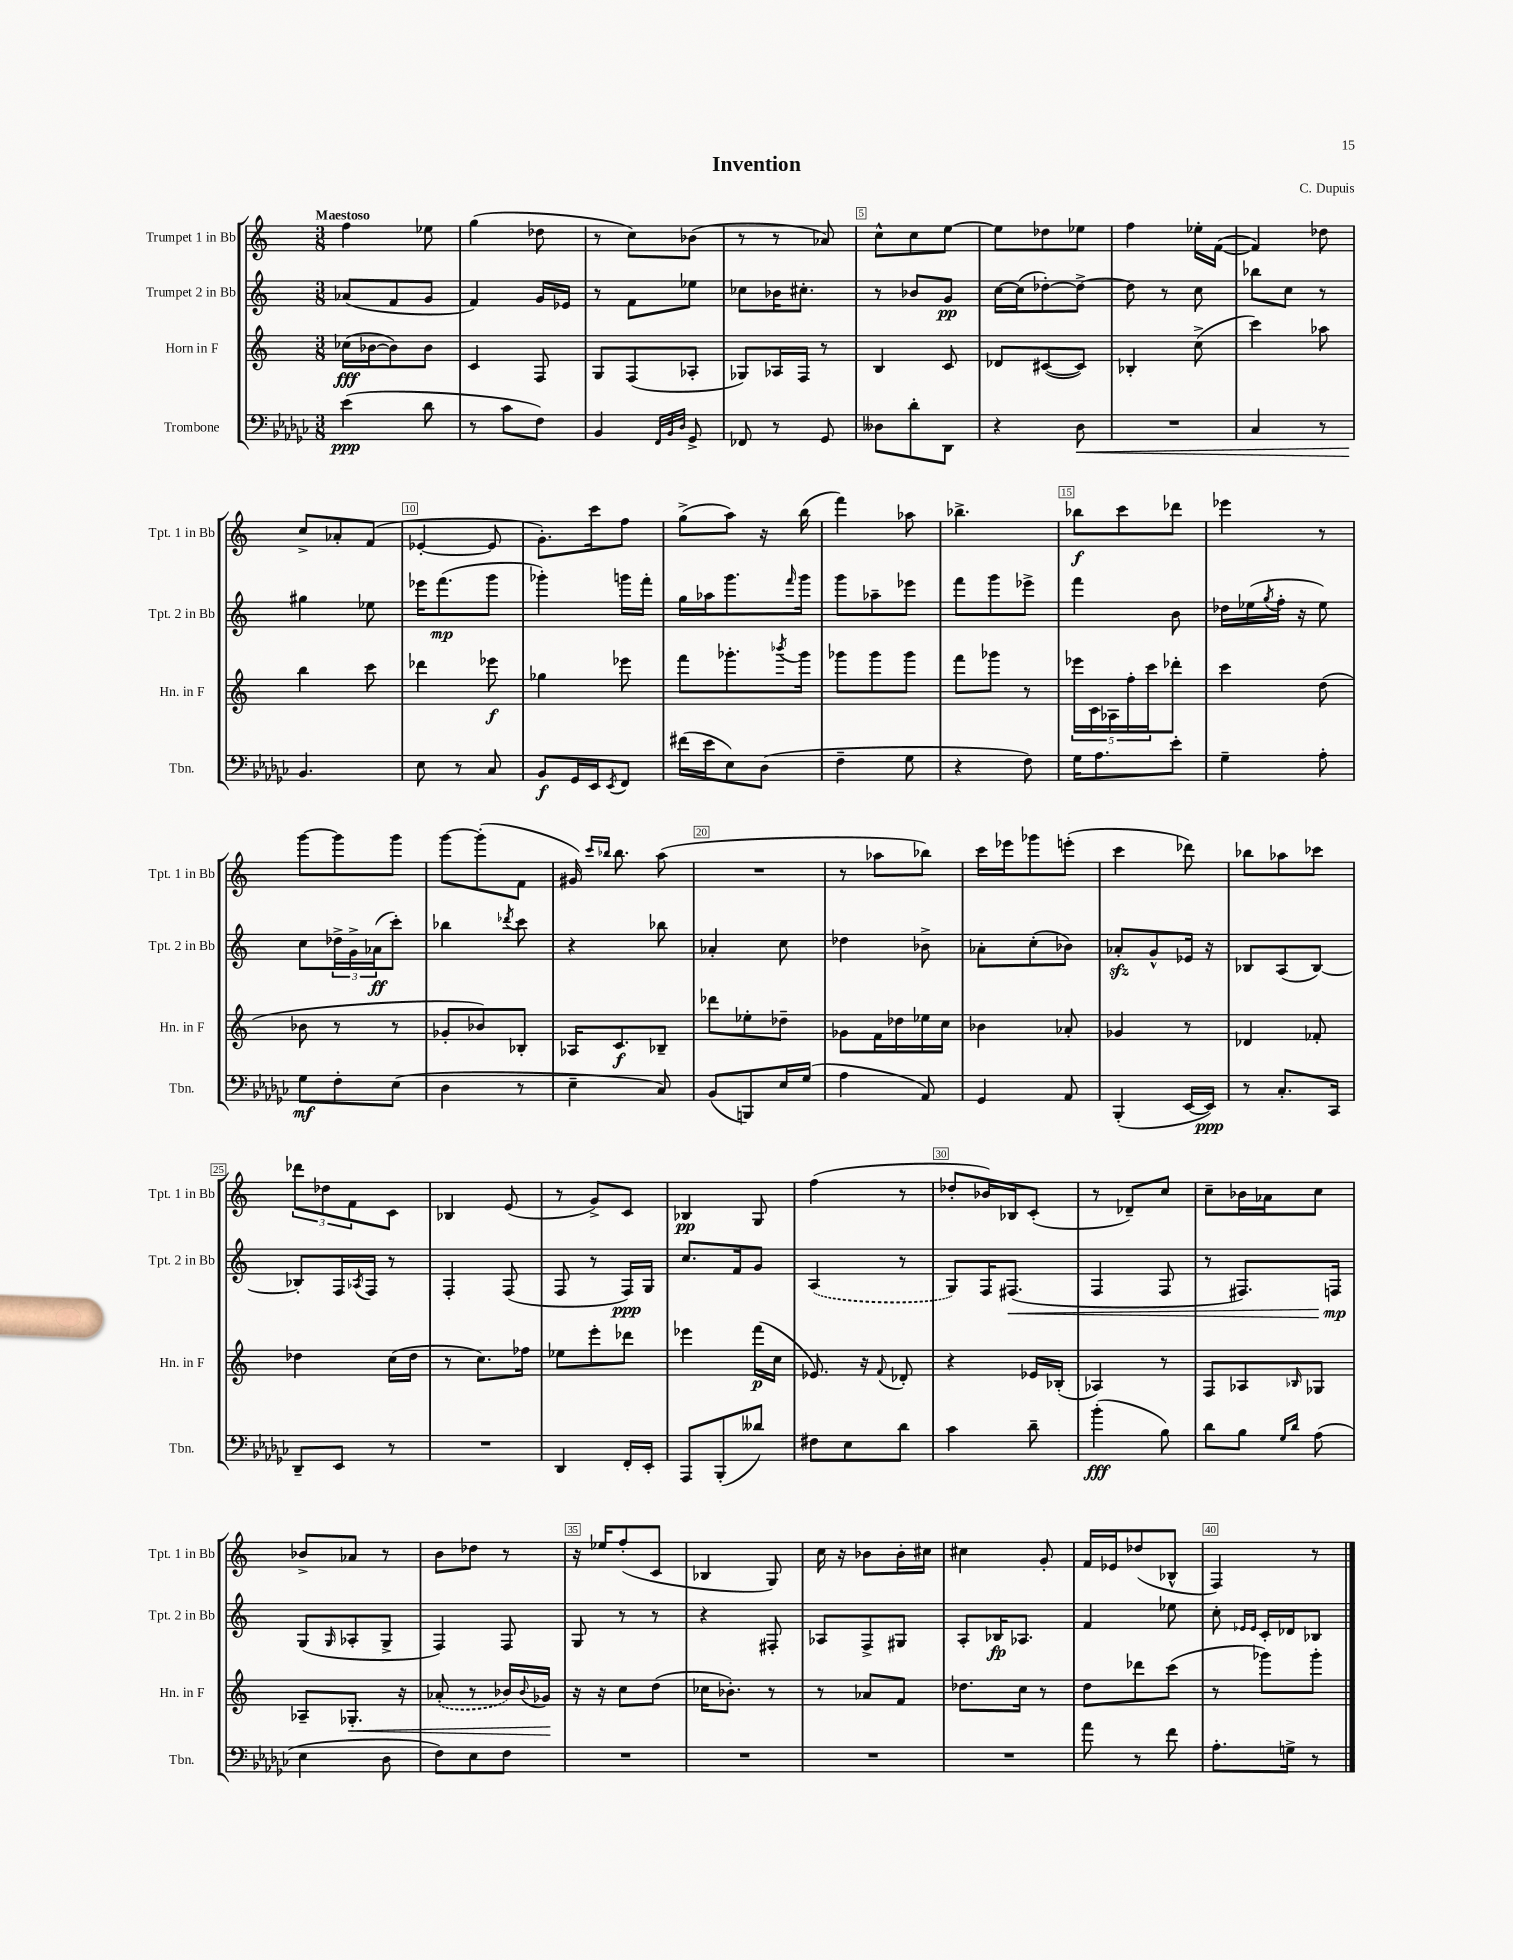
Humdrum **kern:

**kern	**dynam	**kern	**dynam	**kern	**dynam	**kern	**dynam
*part4	*part4	*part3	*part3	*part2	*part2	*part1	*part1
*staff4	*staff4	*staff3	*staff3	*staff2	*staff2	*staff1	*staff1
*I"Trombone	*	*I"Horn in F	*	*I"Trumpet 2 in Bb	*	*I"Trumpet 1 in Bb	*
*I'Tbn.	*	*I'Hn. in F	*	*I'Tpt. 2 in Bb	*	*I'Tpt. 1 in Bb	*
*clefF4	*	*clefG2	*	*clefG2	*	*clefG2	*
*k[b-e-a-d-g-c-]	*	*k[]	*	*k[]	*	*k[]	*
*M3/8	*	*M3/8	*	*M3/8	*	*M3/8	*
=1	=1	=1	=1	=1	=1	=1	=1
!	!	!	!	!	!	!LO:TX:a:B:t=Maestoso	!
(4e-\	ppp	(16cc-X\LL	fff	(8a-X/L	.	4ff\	.
.	.	[16b-X\J	.	.	.	.	.
.	.	8b-\])	.	8f/	.	.	.
8d-\	.	8b-\J	.	8g/J	.	8ee-X\	.
=2	=2	=2	=2	=2	=2	=2	=2
8r	.	4c/	.	4f/)	.	(4gg\	.
8c-\L	.	.	.	.	.	.	.
8F\J)	.	8F/	.	16g/LL	.	8dd-X\	.
.	.	.	.	16e-X/JJ	.	.	.
=3	=3	=3	=3	=3	=3	=3	=3
4BB-/	.	8G/L	.	8r	.	8r	.
.	.	(8F/	.	8f\L	.	8cc\L)	.
32qqFF/LLL	.	.	.	.	.	.	.
32qqBB-/	.	.	.	.	.	.	.
32qqD-/JJJ	.	.	.	.	.	.	.
8GG-^/	.	8A-X'/J	.	8ee-X\J	.	(8b-X\J	.
=4	=4	=4	=4	=4	=4	=4	=4
8FF-X/	.	8G-X/L)	.	8cc-X\L	.	8r	.
8r	.	16A-X/L	.	16b-X\K	.	8r	.
.	.	16F/JJ	.	8.cc#X'\J	.	.	.
8GG-/	.	8r	.	.	.	8a-X/)	.
=5	=5	=5	=5	=5	=5	=5	=5
8D--X\L	.	4B/	.	8r	.	8cc^^\L	.
8d-'\	.	.	.	8b-X/L	.	8cc\	.
8DD-\J	.	8c/	.	8g/J	pp	[8ee\J	.
=6	=6	=6	=6	=6	=6	=6	=6
4r	.	8d-X/L	.	[16cc\LL	.	8ee\L]	.
.	.	.	.	(16cc\J]	.	.	.
.	.	([8c#X/	.	[8dd-X'\)	.	8dd-X\	.
!	!LO:HP:b	!	!	!	!	!	!
8D-\	<	8c#/J])	.	8dd-^\J_	.	8ee-X\J	.
=7	=7	=7	=7	=7	=7	=7	=7
4.r	.	4B-X'/	.	8dd-\]	.	4ff\	.
.	.	.	.	8r	.	.	.
.	.	(8cc^\	.	8cc\	.	16ee-X'\LL	.
.	.	.	.	.	.	([16f\JJ	.
=8	=8	=8	=8	=8	=8	=8	=8
4C-/	.	4ccc\)	.	8bb-X\L	.	4f/])	.
.	.	.	.	8cc\J	.	.	.
8r	.	8aa-X\	.	8r	.	8dd-X\	.
!!LO:LB:g=z
=9	=9	=9	=9	=9	=9	=9	=9
4.BB-/	.	4bb\	.	4gg#X\	.	8cc^/L	.
.	.	.	.	.	.	8a-X'/	.
.	.	8ccc\	.	8ee-X\	.	(8f/J	.
.	[	.	.	.	.	.	.
=10	=10	=10	=10	=10	=10	=10	=10
8E-\	.	4ddd-X\	.	16eee-X\KL	.	[4e-X'/	.
.	.	.	.	(8.fff\	mp	.	.
8r	.	.	.	.	.	.	.
8C-/	.	8eee-X\	f	8ggg\J	.	8e-/]	.
=11	=11	=11	=11	=11	=11	=11	=11
8BB-/L	f	4gg-X\	.	4ggg-X'\)	.	8.g'\L)	.
16GG-/L	.	.	.	.	.	.	.
16EE-/J	.	.	.	.	.	16ccc\k	.
8qEE-/	.	.	.	.	.	.	.
8FF/J	.	8eee-X\	.	16gggn\LL	.	8ff\J	.
.	.	.	.	16fff'\JJ	.	.	.
=12	=12	=12	=12	=12	=12	=12	=12
(16f#X\LL	.	8fff\L	.	16gg\LL	.	(8gg^\L	.
16e-\J	.	.	.	16aa-X\J	.	.	.
8E-\)	.	8.ggg-X'\	.	8.ggg\	.	8aa\J)	.
(8D-\J	.	.	.	.	.	16r	.
.	.	8qbbb-X/	.	16qqfff/	.	.	.
.	.	16ggg-\Jk	.	16ggg\Jk	.	(16bb\	.
=13	=13	=13	=13	=13	=13	=13	=13
4F~\	.	8ggg-X\L	.	8ggg\L	.	4fff\)	.
.	.	8ggg-\	.	8aa-X~\	.	.	.
8G-\	.	8ggg-\J	.	8eee-X\J	.	8aa-X\	.
=14	=14	=14	=14	=14	=14	=14	=14
4r	.	8fff\L	.	8fff\L	.	4.bb-X^\	.
.	.	8ggg-X\J	.	8ggg\	.	.	.
8F\)	.	8r	.	8eee-X^\J	.	.	.
=15	=15	=15	=15	=15	=15	=15	=15
16G-\KL	.	20eee-X\LL	.	4fff\	.	8bb-X\L	f
.	.	20c\	.	.	.	.	.
8.A-\	.	.	.	.	.	.	.
.	.	20A-X\	.	.	.	.	.
.	.	.	.	.	.	8ccc\	.
.	.	20ff'\	.	.	.	.	.
.	.	20ccc\J	.	.	.	.	.
8e-'\J	.	8ddd-X'\J	.	8b\	.	8ddd-X\J	.
=16	=16	=16	=16	=16	=16	=16	=16
4G-~\	.	4ccc\	.	16dd-X\LL	.	4eee-X\	.
.	.	.	.	(16ee-X\	.	.	.
.	.	.	.	8qgg/	.	.	.
.	.	.	.	16ff'\JJ	.	.	.
.	.	.	.	16r	.	.	.
8A-'\	.	(8dd\	.	8ee-\)	.	8r	.
!!LO:LB:g=z
=17	=17	=17	=17	=17	=17	=17	=17
8G-\L	mf	8b-X\	.	8cc\L	.	[8ggg\L	.
8F'\	.	8r	.	24dd-X^\L	.	8ggg\]	.
.	.	.	.	24g^\	.	.	.
.	.	.	.	(24a-X\J	ff	.	.
(8E-\J	.	8r	.	8ccc'\J)	.	8ggg\J	.
=18	=18	=18	=18	=18	=18	=18	=18
4D-\	.	8g-X'/L	.	4bb-X\	.	[8ggg\L	.
.	.	8b-X/)	.	.	.	(8ggg'\]	.
.	.	.	.	8qddd-X/	.	.	.
8r	.	8B-X'/J	.	8ccc\	.	8f\J	.
=19	=19	=19	=19	=19	=19	=19	=19
4E-~\	.	16A-X/KL	.	4r	.	16g#X/)	.
.	.	.	.	.	.	16qqccc/LL	.
.	.	.	.	.	.	16qqbb-X/JJ	.
.	.	8.c/	f	.	.	8.bb-\	.
8C-/)	.	8B-X~/J	.	8bb-X\	.	(8aa\	.
=20	=20	=20	=20	=20	=20	=20	=20
(8BB-/L	.	8ddd-X\L	.	4a-X'/	.	4.r	.
8BBBn/)	.	8ee-X'\	.	.	.	.	.
16E-/L	.	8dd-X~\J	.	8cc\	.	.	.
(16G-/JJ	.	.	.	.	.	.	.
=21	=21	=21	=21	=21	=21	=21	=21
4A-\	.	8g-X\L	.	4dd-X\	.	8r	.
.	.	16f\L	.	.	.	8aa-X\L	.
.	.	16dd-X\	.	.	.	.	.
8AA-/)	.	16ee-X\	.	8b-X^\	.	8bb-X\J)	.
.	.	16cc\JJ	.	.	.	.	.
=22	=22	=22	=22	=22	=22	=22	=22
4GG-/	.	4b-X\	.	8a-X'\L	.	16ccc\LL	.
.	.	.	.	.	.	16eee-X\J	.
.	.	.	.	(8cc'\	.	8ggg-X\	.
8AA-/	.	8a-X'/	.	8b-X\J)	.	(8eeen'\J	.
=23	=23	=23	=23	=23	=23	=23	=23
(4BBB-'/	.	4g-X/	.	8a-Xzz'/L	.	4ccc\	.
.	.	.	.	8g^^/	.	.	.
[16EE-/LL	.	8r	.	16e-X/Jk	.	8ddd-X\)	.
16EE-/JJ])	ppp	.	.	16r	.	.	.
=24	=24	=24	=24	=24	=24	=24	=24
8r	.	4d-X/	.	8B-X/L	.	8bb-X\L	.
8.C-'/L	.	.	.	(8A/	.	8aa-X\	.
.	.	8f-X'/	.	[8B-/J)	.	8ccc-X\J	.
16CC-/Jk	.	.	.	.	.	.	.
!!LO:LB:g=z
=25	=25	=25	=25	=25	=25	=25	=25
8DD-~/L	.	4dd-X\	.	8B-X'/L]	.	12ddd-X\L	.
.	.	.	.	.	.	12dd-X\	.
8EE-/J	.	.	.	16F/L	.	.	.
.	.	.	.	.	.	12f\	.
.	.	.	.	8qA-X/	.	.	.
.	.	.	.	16F/JJ	.	.	.
8r	.	(16cc\LL	.	8r	.	8c\J	.
.	.	16dd-\JJ	.	.	.	.	.
=26	=26	=26	=26	=26	=26	=26	=26
4.r	.	8r	.	4F'/	.	4B-X/	.
.	.	8.cc\L)	.	.	.	.	.
.	.	.	.	(8F/	.	(8e/	.
.	.	16ff-X\Jk	.	.	.	.	.
=27	=27	=27	=27	=27	=27	=27	=27
4DD-/	.	8ee-X\L	.	8F/	.	8r	.
.	.	8eee'\	.	8r	.	8g^/L)	.
16FF'/LL	.	8ddd-X\J	.	16F/LL)	ppp	8c/J	.
16EE-'/JJ	.	.	.	16G/JJ	.	.	.
=28	=28	=28	=28	=28	=28	=28	=28
8AAA-/L	.	4eee-X\	.	8.cc/L	.	4B-X/	pp
(8BBB-'/	.	.	.	.	.	.	.
.	.	.	.	16f/k	.	.	.
8d--X/J)	.	(16fff\LL	p	8g/J	.	8G/	.
.	.	16cc\JJ	.	.	.	.	.
=29	=29	=29	=29	=29	=29	=29	=29
8F#X\L	.	8.e-X/)	.	(4A/	.	(4ff\	.
8E-\	.	.	.	.	.	.	.
.	.	16r	.	.	.	.	.
.	.	8qqf/	.	.	.	.	.
8d-\J	.	8d-X'/	.	8r	.	8r	.
=30	=30	=30	=30	=30	=30	=30	=30
4c-\	.	4r	.	8G/L)	.	8dd-X'/L	.
.	.	.	.	16F/K	.	16b-X/L)	.
!	!	!	!	!	!LO:HP:b	!	!
.	.	.	.	(8.F#X/J	<	16B-X/J	.
8d-~\	.	16e-X/LL	.	.	.	(8c'/J	.
.	.	(16B-X'/JJ	.	.	.	.	.
=31	=31	=31	=31	=31	=31	=31	=31
(4b-'\	fff	4A-X/)	.	4F/	.	8r	.
.	.	.	.	.	.	8d-X~/L)	.
8B-\)	.	8r	.	8F/	.	8cc/J	.
=32	=32	=32	=32	=32	=32	=32	=32
8d-\L	.	8F/L	.	8r	.	8cc~\L	.
8B-\J	.	8A-X/	.	8.F#X/L)	.	16b-X\L	.
.	.	.	.	.	.	16a-X\J	.
16qqG-/LL	.	.	.	.	.	.	.
16qqd-/JJ	.	16qqB-X/	.	.	.	.	.
(8A-\	.	8G-X/J	.	.	.	8cc\J	.
.	.	.	.	16Fn/Jk	mp	.	.
.	.	.	.	.	[	.	.
!!LO:LB:g=z
=33	=33	=33	=33	=33	=33	=33	=33
4E-\	.	8A-X~/L	.	(8G/L	.	8b-X^/L	.
.	.	.	.	16qqG/	.	.	.
!	!	!	!LO:HP:b	!	!	!	!
.	.	8.G-X'/J	<	8A-X'/	.	8a-X/J	.
8D-\	.	.	.	8G^/J	.	8r	.
.	.	16r	.	.	.	.	.
=34	=34	=34	=34	=34	=34	=34	=34
8F\L)	.	(8a-X'/	.	4F/)	.	8b\L	.
8E-\	.	8r	.	.	.	8dd-X\J	.
8F\J	.	16b-X/LL)	.	8F/	.	8r	.
.	.	8qqb-/	.	.	.	.	.
.	.	16g-X/JJ	.	.	.	.	.
.	.	.	[	.	.	.	.
=35	=35	=35	=35	=35	=35	=35	=35
4.r	.	16r	.	8G/	.	16r	.
.	.	16r	.	.	.	16ee-X/KL	.
.	.	8cc\L	.	8r	.	(8ff'/	.
.	.	(8dd\J	.	8r	.	8c/J	.
=36	=36	=36	=36	=36	=36	=36	=36
4.r	.	16cc-X\KL	.	4r	.	4B-X/	.
.	.	8.b-X'\J)	.	.	.	.	.
.	.	8r	.	8F#X'/	.	8G/)	.
=37	=37	=37	=37	=37	=37	=37	=37
4.r	.	8r	.	8A-X/L	.	16cc\	.
.	.	.	.	.	.	16r	.
.	.	8a-X/L	.	8F^/	.	8b-X\L	.
.	.	8f/J	.	8G#X/J	.	16b-'\L	.
.	.	.	.	.	.	16cc#X\JJ	.
=38	=38	=38	=38	=38	=38	=38	=38
4.r	.	8.dd-X\L	.	8A'/L	.	4cc#X\	.
.	.	.	.	16B-X/K	fp	.	.
.	.	16cc\Jk	.	8.A-X/J	.	.	.
.	.	8r	.	.	.	8g'/	.
=39	=39	=39	=39	=39	=39	=39	=39
8a-\	.	8dd\L	.	4f/	.	16f/LL	.
.	.	.	.	.	.	16e-X/J	.
8r	.	8ddd-X\	.	.	.	(8dd-X/	.
8f\	.	(8ccc\J	.	8ee-X\	.	8B-X^^/J	.
=40	=40	=40	=40	=40	=40	=40	=40
8.A-'\L	.	8r	.	8cc'\	.	4F/)	.
.	.	.	.	16qqe-X/LL	.	.	.
.	.	.	.	16qqe-/JJ	.	.	.
.	.	8ggg-X\L)	.	16c'/LL	.	.	.
16Gn^\Jk	.	.	.	16d-X/J	.	.	.
8r	.	8ggg-'\J	.	8B-X/J	.	8r	.
==	==	==	==	==	==	==	==
*-	*-	*-	*-	*-	*-	*-	*-
